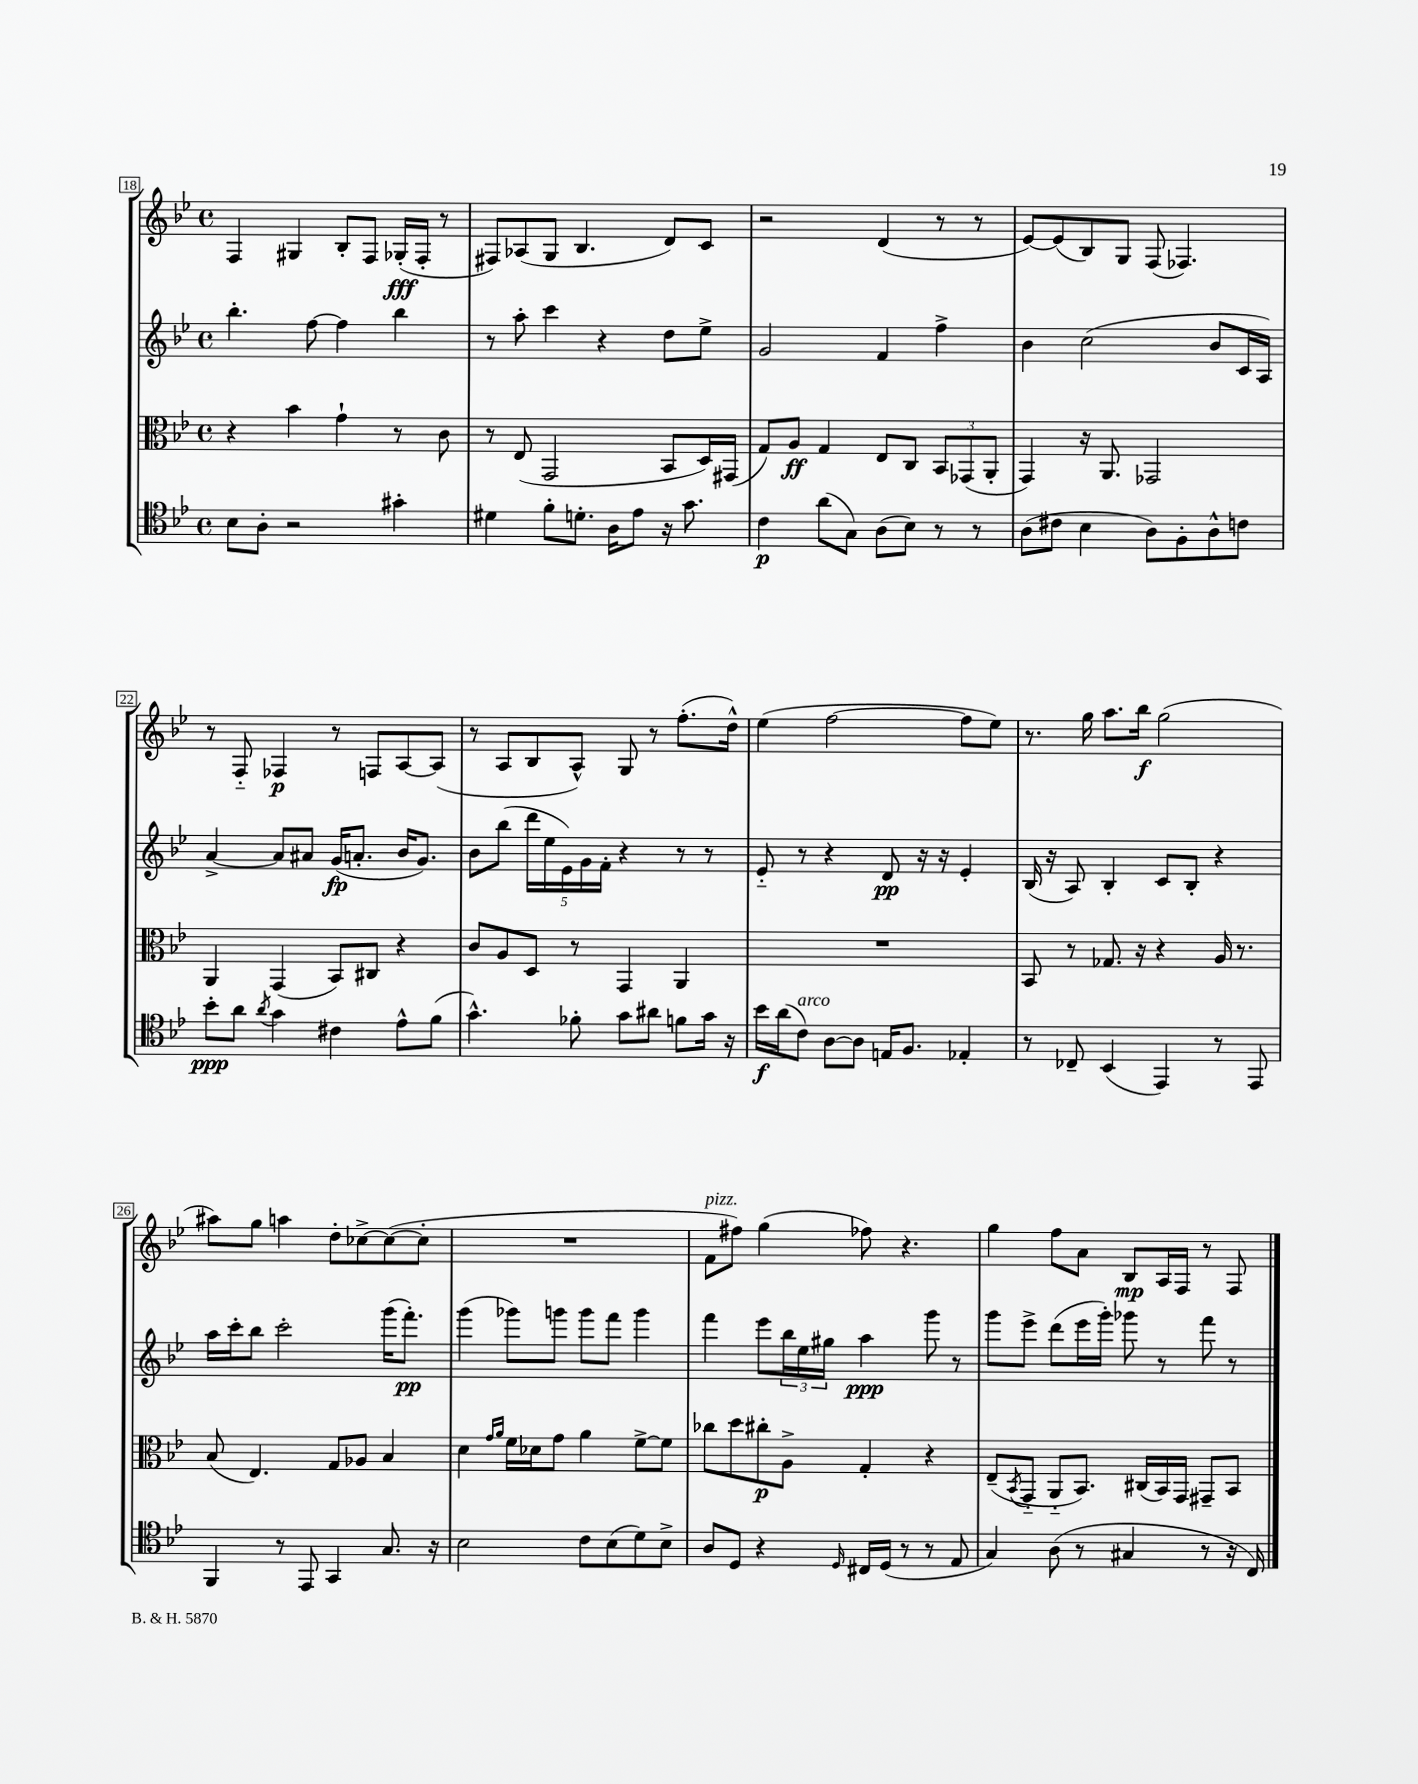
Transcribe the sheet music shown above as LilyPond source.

<<
\new StaffGroup <<
\new Staff = "s0" {
    \clef treble \key bes \major \defaultTimeSignature \time 4/4
    f4 gis4 bes8-. f8 ges16-.\fff( f16-. r8 |
    fis8) aes8( g8 bes4. d'8) c'8 |
    r2 d'4( r8 r8 |
    ees'8~) ees'8( bes8) g8 f8( fes4.) |
    r8 f8-_ fes4\p r8 f8 a8~ a8( |
    r8 a8 bes8 a8-^) g8 r8 f''8.-.( d''16-^) |
    ees''4( f''2~ f''8 ees''8) |
    r8. g''16 a''8. bes''16\f g''2( |
    ais''8) g''8 a''4 d''8-. ces''8~-> ces''8~( ces''8-. |
    R1 |
    f'8^\markup { \italic "pizz." } fis''8) g''4( fes''8) r4. |
    g''4 f''8 a'8 bes8\mp a16 f16 r8 f8 \bar "|." |
}
\new Staff = "s1" {
    \clef treble \key bes \major \defaultTimeSignature \time 4/4
    bes''4.-. f''8~ f''4 bes''4 |
    r8 a''8-. c'''4 r4 d''8 ees''8-> |
    g'2 f'4 f''4-> |
    bes'4 c''2( bes'8 c'16 a16) |
    a'4~-> a'8 ais'8 g'16\fp( a'8.-. bes'16 g'8.) |
    bes'8 bes''8( \tuplet 5/4 { d'''16 ees''16 ees'16) g'16 f'16-. } r4 r8 r8 |
    ees'8-_ r8 r4 d'8\pp r16 r16 ees'4-. |
    bes16( r16 a8) bes4-. c'8 bes8-. r4 |
    a''16 c'''16-. bes''8 c'''2-. g'''16( f'''8.-.\pp) |
    g'''4( ges'''8) g'''8 g'''8 f'''8 g'''4 |
    f'''4 ees'''8 \tuplet 3/2 { bes''16 ees''16 gis''16 } a''4\ppp g'''8 r8 |
    g'''8 ees'''8-> d'''8( ees'''16 g'''16-.) ges'''8 r8 f'''8 r8 \bar "|." |
}
\new Staff = "s2" {
    \clef alto \key bes \major \defaultTimeSignature \time 4/4
    r4 bes'4 g'4-! r8 c'8 |
    r8 ees8( g,2 bes,8 d16) gis,16( |
    g8) a8\ff g4 ees8 c8 \tuplet 3/2 { bes,8 ges,8( a,8-. } |
    g,4) r16 a,8. ges,2 |
    a,4 g,4( bes,8) cis8 r4 |
    c'8 a8 d8 r8 g,4 a,4 |
    R1 |
    bes,8 r8 ges8. r16 r4 a16 r8. |
    bes8( ees4.) g8 aes8 bes4 |
    d'4 \grace { g'16 a'16 } f'16 des'16 g'8 a'4 f'8~-> f'8 |
    ces''8 d''8 cis''8-.\p a8-> g4-. r4 |
    ees8--( \acciaccatura { bes,8 } g,8-_ a,8-_ bes,8.) cis16( bes,16) g,16 gis,8-- bes,8 \bar "|." |
}
\new Staff = "s3" {
    \clef tenor \key bes \major \defaultTimeSignature \time 4/4
    bes8 a8-. r2 gis'4-. |
    dis'4 f'8-. d'8.-. a16 ees'8 r16 g'8. |
    c'4\p a'8( g8) a8( bes8) r8 r8 |
    a8( cis'8 bes4 a8) f8-. a8-^ c'8 |
    bes'8-.\ppp a'8 \acciaccatura { a'8 } g'4 cis'4 ees'8-^ f'8( |
    g'4.-^) fes'8-. g'8 ais'8 f'8 g'16 r16 |
    bes'16\f a'16( c'8^\markup { \italic "arco" }) a8~ a8 e16 f8. ees4-. |
    r8 ces8-- bes,4( ees,4) r8 ees,8 |
    f,4 r8 ees,8 g,4 g8. r16 |
    bes2 c'8 bes8( d'8) bes8-> |
    a8 d8 r4 \grace { d16 } cis16 d16( r8 r8 ees8 |
    g4) a8( r8 gis4 r8 r16 c16) \bar "|." |
}
>>
>>
\layout { \context { \Score currentBarNumber = #18 \override BarNumber.stencil = #(make-stencil-boxer 0.1 0.3 ly:text-interface::print) } }
